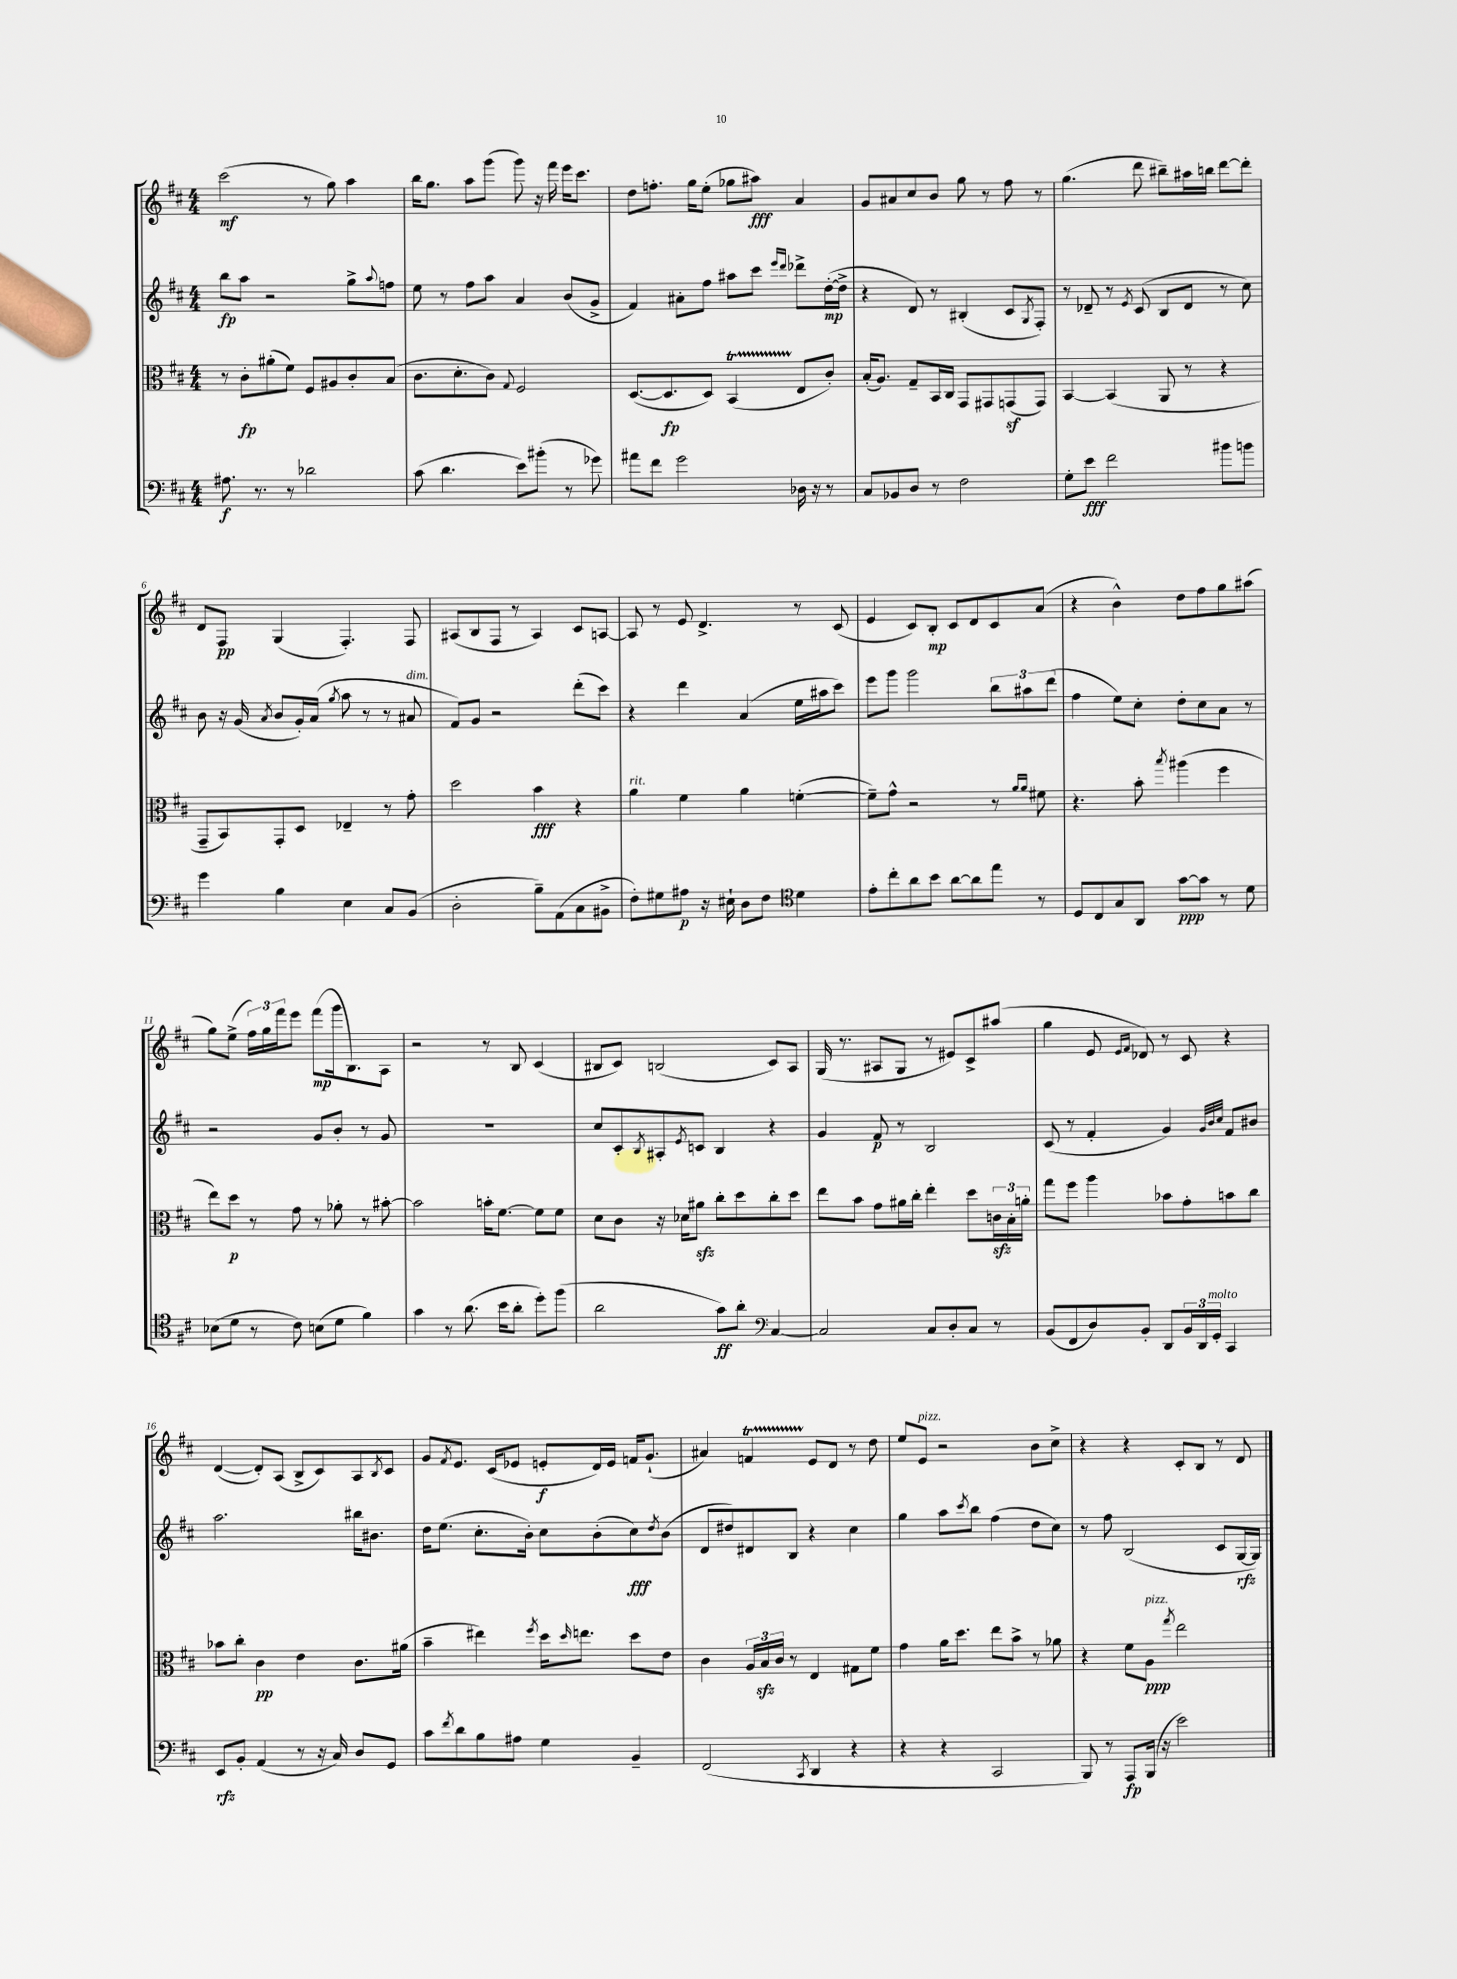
<<
\new StaffGroup <<
\new Staff = "s0" {
    \clef treble \key d \major \numericTimeSignature \time 4/4
    cis'''2\mf( r8 g''8) a''4 |
    b''16 g''8. a''8 g'''8( g'''8) r16 fis'''16 e'''16 cis'''8. |
    d''8 f''8.-. g''16 e''8-.( ges''8 ais''8\fff) a'4 |
    g'8 ais'8 cis''8 b'8 g''8 r8 fis''8 r8 |
    g''4.( d'''8 bis''8--) ais''16 b''16 d'''8~ d'''8-. |
    d'8 fis8\pp g4( fis4.-.) fis8 |
    ais8( b8 fis8 r8 ais4) cis'8 a8~ |
    a8 r8 e'8 d'4.-> r8 cis'8( |
    e'4 cis'8) b8-.\mp cis'8 d'8 cis'8 a'8( |
    r4 b'4-^) d''8 fis''8 g''8 ais''8( |
    g''8) e''8->( \tuplet 3/2 { fis''16) g''16 fis'''16 } e'''8 fis'''8\mp( g'''16 b8.) a8 |
    r2 r8 b8 cis'4( |
    bis8 cis'8) b2( cis'8) a8 |
    g16( r8. ais8 g8 r8 eis'8) cis'8-> ais''8( |
    g''4 e'8 \grace { e'16 fis'16 } des'8) r8 cis'8 r4 |
    d'4~( d'8-.) a8( b8-> cis'8) a8 \acciaccatura { b8 } cis'8 |
    g'8 \acciaccatura { fis'8 } e'8. cis'16( ees'8 e'8-.\f d'16) e'16 f'16 g'8.-!( |
    ais'4) f'4\startTrillSpan e'8\stopTrillSpan d'8 r8 d''8 |
    e''8 e'8^\markup { \italic "pizz." } r2 b'8 cis''8-> |
    r4 r4 cis'8-. b8 r8 d'8 \bar "|." |
}
\new Staff = "s1" {
    \clef treble \key d \major \numericTimeSignature \time 4/4
    b''8\fp a''8 r2 g''8-> \appoggiatura { a''8 } f''8 |
    e''8 r8 fis''8 a''8 a'4 b'8( g'8-> |
    fis'4) ais'8-. fis''8 ais''8 cis'''8 \grace { e'''16 d'''16 } des'''8-> d''16~-.\mp( d''16-> |
    r4 d'8) r8 bis4-.( cis'8 \acciaccatura { g8 } fis8-.) |
    r8 des'8-- r8 \acciaccatura { e'8 } cis'8( b8 des'8 r8 cis''8) |
    b'8 r16 g'16( \acciaccatura { a'8 } b'8 g'16-.) a'16( \acciaccatura { g''8 } a''8 r8 r8 ais'8^\markup { \italic "dim." } |
    fis'8) g'8 r2 d'''8-.( cis'''8) |
    r4 d'''4 a'4( e''16 ais''16 cis'''8) |
    e'''8 g'''8 g'''2 \tuplet 3/2 { b''8 ais''8 d'''8( } |
    fis''4 e''8) cis''8-. d''8-. cis''8 a'8 r8 |
    r2 g'8 b'8-. r8 g'8 |
    R1 |
    cis''8 cis'8-. \acciaccatura { b8 } ais8-. \acciaccatura { e'8 } c'8 b4 r4 |
    g'4 fis'8\p r8 b2 |
    cis'8( r8 fis'4-. g'4) \grace { g'32 b'32 cis''32 } fis'8 bis'8 |
    a''2. bis''16 bis'8. |
    d''16 e''8.( cis''8.-. b'16-.) cis''8 b'8-.( cis''8\fff) \acciaccatura { d''8 } b'8( |
    d'8 dis''8) dis'8 b8 r4 cis''4 |
    g''4 a''8 \acciaccatura { cis'''8 } b''8 fis''4( d''8 cis''8) |
    r8 fis''8 b2( cis'8 g16~\rfz g16) \bar "|." |
}
\new Staff = "s2" {
    \clef alto \key d \major \numericTimeSignature \time 4/4
    r8 cis'8-.\fp ais'8-.( fis'8) fis8 ais8 cis'8-. b8( |
    cis'8. d'8.-. cis'8) \appoggiatura { g8 } fis2 |
    d8.~( d8.\fp d8) b,4\startTrillSpan( e8\stopTrillSpan cis'8-.) |
    b16-.( a8.) g8-- b,16 cis16 g,8 gis,8 g,8\sf( g,8) |
    b,4~ b,4( a,8 r8 r4 |
    g,8-- b,8) g,8-. d8 ees4-- r8 g'8-. |
    d''2 b'4\fff r4 |
    a'4^\markup { \italic "rit." } fis'4 a'4 f'4~-.( |
    f'8--) g'8-^ r2 r8 \grace { a'16 a'16 } fis'8 |
    r4. b'8-. \acciaccatura { b''8 } ais''4( fis''4 |
    e''8) d''8\p r8 g'8 r8 aes'8-. r8 bis'8~-. |
    bis'2 b'16-. fis'8.~ fis'8 fis'8 |
    d'8 cis'8 r16 des'16 ais'8\sfz cis''8-. d''8 cis''8-. d''8 |
    e''8 b'8 g'8 ais'16 cis''16-. e''4-. d''8 \tuplet 3/2 { c'16\sfz b16-. a'16-. } |
    g''8 fis''8 a''4 bes'8 g'8-. b'8 cis''8 |
    bes'8 cis''8-. cis'4\pp e'4 cis'8. ais'16( |
    b'4-- eis''4) \acciaccatura { fis''8 } d''16 \grace { d''16 } e''8. d''8 e'8 |
    cis'4 \tuplet 3/2 { a16 b16\sfz cis'16 } r8 e4 gis8 fis'8 |
    g'4 a'16 d''8. e''8 b'8-> r8 aes'8 |
    r4 fis'8 a8\ppp^\markup { \italic "pizz." } \acciaccatura { g''8 } e''2 \bar "|." |
}
\new Staff = "s3" {
    \clef bass \key d \major \numericTimeSignature \time 4/4
    ais8.\f r8. r8 des'2 |
    cis'8( d'4. e'8) bis'8-.( r8 ges'8) |
    ais'8 fis'8 g'2 des16 r16 r8 |
    cis8 bes,8 d8 r8 fis2 |
    g8-. e'8\fff fis'2 bis'8 b'8 |
    g'4 b4 e4 cis8 b,8( |
    d2-. b8--) a,8( cis8 bis,8-> |
    fis8-.) gis8 ais8\p r16 eis16-! d8 fis8 \clef tenor d'4 |
    e'8-. cis''8-. a'8 b'8 a'8~ a'8 e''8 r8 |
    d8 cis8 g8 a,8 g'8~\ppp g'8 r8 d'8 |
    bes8( d'8 r8 cis'8) b8( d'8 fis'4) |
    g'4 r8 a'8.( b'16 a'8-. d''8-.) fis''8( |
    a'2 g'8\ff) a'8-. \clef bass cis4~ |
    cis2 cis8 d8-. cis8 r8 |
    b,8( fis,8 d8) b,8-. d,8 \tuplet 3/2 { b,16 d,16 g,16-.^\markup { \italic "molto" } } cis,4 |
    e,8\rfz b,8-. a,4( r8 r16 cis16) d8 g,8 |
    cis'8 \acciaccatura { fis'8 } d'8 b8 ais8 g4 b,4-- |
    fis,2( \acciaccatura { cis,8 } d,4 r4 |
    r4 r4 cis,2 |
    b,,8) r8 a,,8\fp b,,16( r16 e'2) \bar "|." |
}
>>
>>
